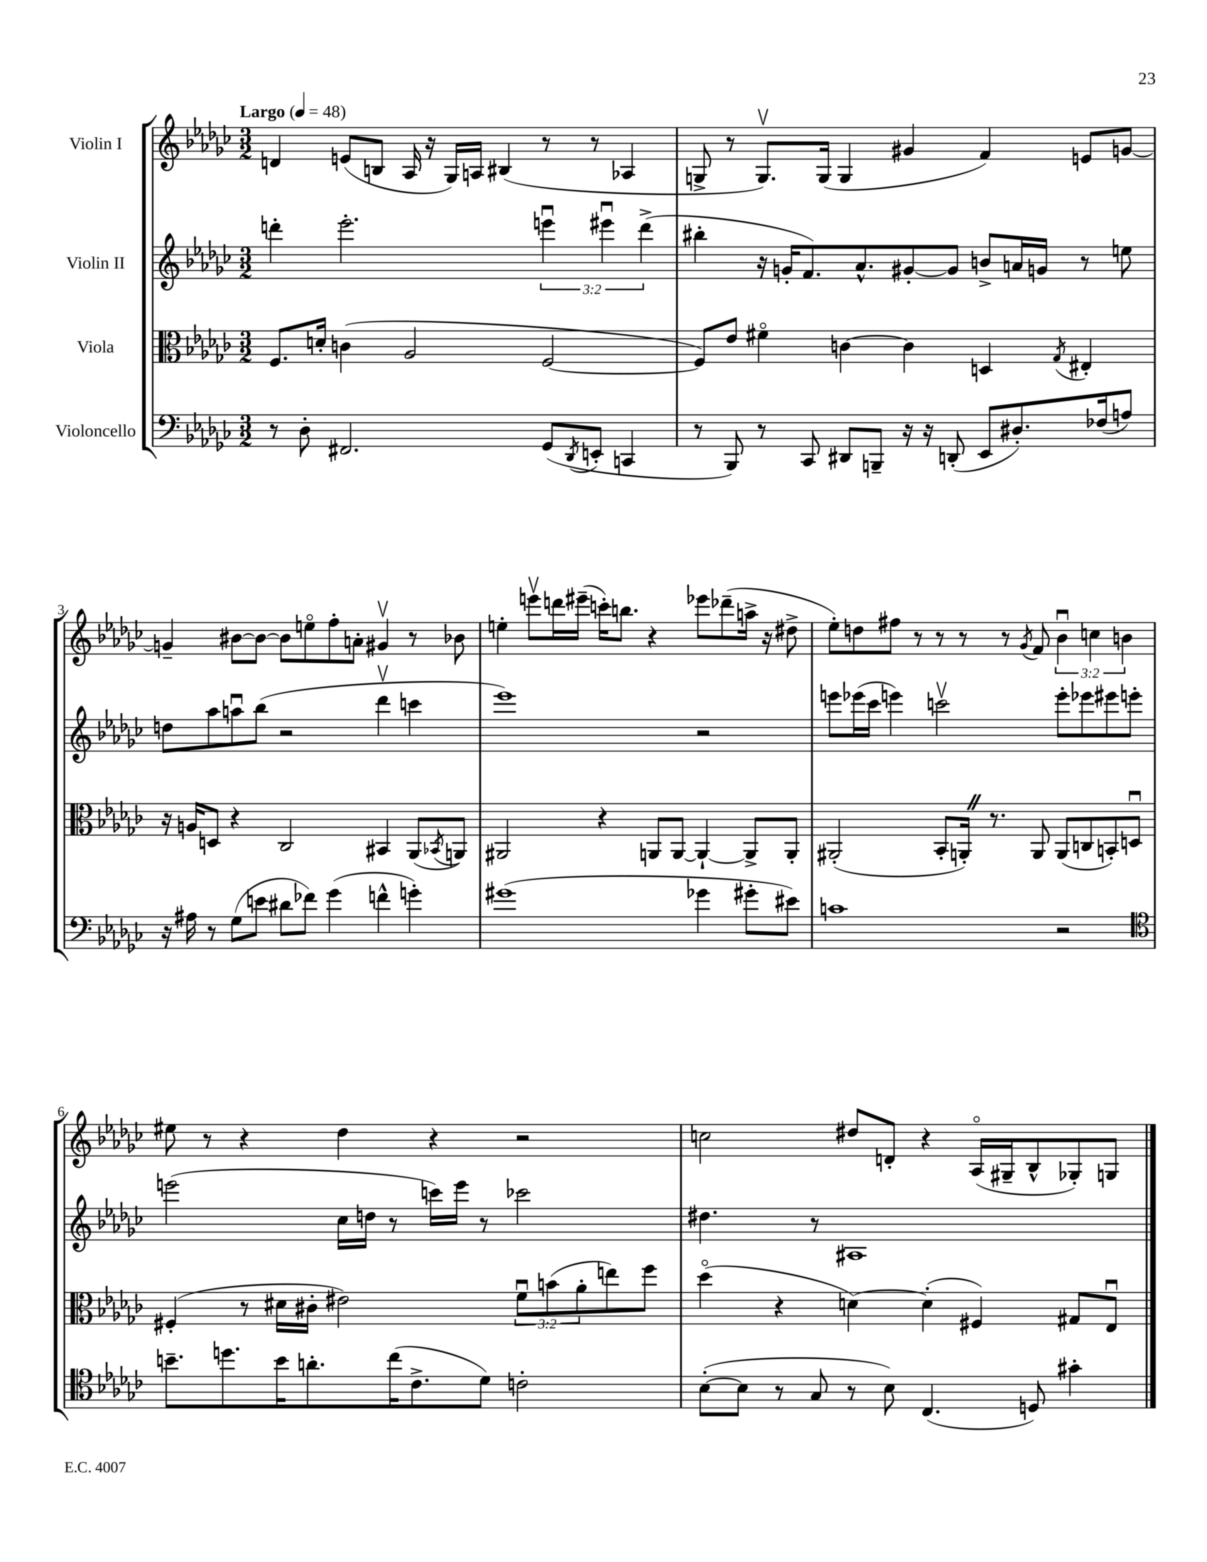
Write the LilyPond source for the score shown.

<<
\new StaffGroup <<
\new Staff = "s0" \with { instrumentName = "Violin I" } {
    \clef treble \key ges \major \numericTimeSignature \time 3/2 \override Staff.TupletNumber.text = #tuplet-number::calc-fraction-text \tempo "Largo" 4 = 48
    d'4 e'8( b8 aes16 r16 ges16) a16 bis4( r8 r8 aes4 |
    g8-> r8 g8.\upbow) g16( g4 gis'4 f'4) e'8 g'8~ |
    g'4-- bis'8~ bis'8~ bis'8 e''8\flageolet f''8-. a'8-. gis'4\upbow r8 bes'8 |
    e''4-. e'''8\upbow d'''16 eis'''16--( c'''16-.) b''8. r4 ees'''8 des'''8--( a''16-> r16 dis''8-> |
    ees''8-.) d''8 fis''8 r8 r8 r8 r8 \acciaccatura { ges'8 } f'8 \tuplet 3/2 { bes'4\downbow c''4 b'4 } |
    eis''8 r8 r4 des''4 r4 r2 |
    c''2 dis''8 d'8-. r4 aes16\flageolet( gis16-- bes8-^ ges8-.) g8 \bar "|." |
}
\new Staff = "s1" \with { instrumentName = "Violin II" } {
    \clef treble \key ges \major \numericTimeSignature \time 3/2 \override Staff.TupletNumber.text = #tuplet-number::calc-fraction-text
    d'''4-. ees'''2.-. \tuplet 3/2 { e'''4\downbow eis'''4\downbow d'''4->( } |
    bis''4-. r16 g'16-. f'8.) aes'8.-^ gis'8~-. gis'8 b'8-> a'16 g'16 r8 e''8 |
    d''8 aes''8 a''8\downbow bes''8( r2 des'''4\upbow c'''4 |
    ees'''1) r2 |
    e'''8 ees'''16( ces'''16 e'''4) c'''2\upbow e'''8-. ees'''8 eis'''8 e'''8-. |
    e'''2( ces''16 d''16 r8 c'''16) e'''16 r8 ces'''2 |
    dis''4. r8 ais1 \bar "|." |
}
\new Staff = "s2" \with { instrumentName = "Viola" } {
    \clef alto \key ges \major \numericTimeSignature \time 3/2 \override Staff.TupletNumber.text = #tuplet-number::calc-fraction-text
    f8. d'16-. c'4( aes2 f2~ |
    f8) ees'8 fis'4\flageolet c'4~ c'4 d4 \acciaccatura { ges8 } eis4-. |
    r16 a16 d8 r4 ces2 bis,4 aes,8( \acciaccatura { bes,8 } a,8) |
    ais,2 r4 a,8 a,8~ a,4~-! a,8-> a,8-. |
    ais,2-.( bes,8-. a,16-.) \once \override BreathingSign.text = \markup { \musicglyph "scripts.caesura.straight" } \breathe r8. a,8 a,8( c8 b,8-.) d8\downbow |
    fis4-.( r8 dis'16 cis'16-. eis'2) \tuplet 3/2 { f'8\downbow b'8( aes'8-. } e''8) f''8 |
    des''4\flageolet( r4 d'4~) d'4-.( fis4) gis8 ees8\downbow \bar "|." |
}
\new Staff = "s3" \with { instrumentName = "Violoncello" } {
    \clef bass \key ges \major \numericTimeSignature \time 3/2
    r8 des8-. fis,2. ges,8( \acciaccatura { des,8 } e,8-. c,4 |
    r8 bes,,8) r8 ces,8 dis,8 b,,8-- r16 r16 d,8-.( ees,8 dis8.-.) fes16( a8) |
    r16 ais16 r8 ges8( e'8 dis'8 fes'8) ges'4( f'4-^ g'4-.) |
    gis'1( ges'4 gis'8-. eis'8) |
    c'1 r2 |
    \clef tenor b'8.-- d''8. b'16 a'8.-. ces''16( ces'8.-> des'8) c'2-. |
    bes8~-.( bes8 r8 ges8 r8 bes8) ces4.( d8) gis'4-. \bar "|." |
}
>>
>>
